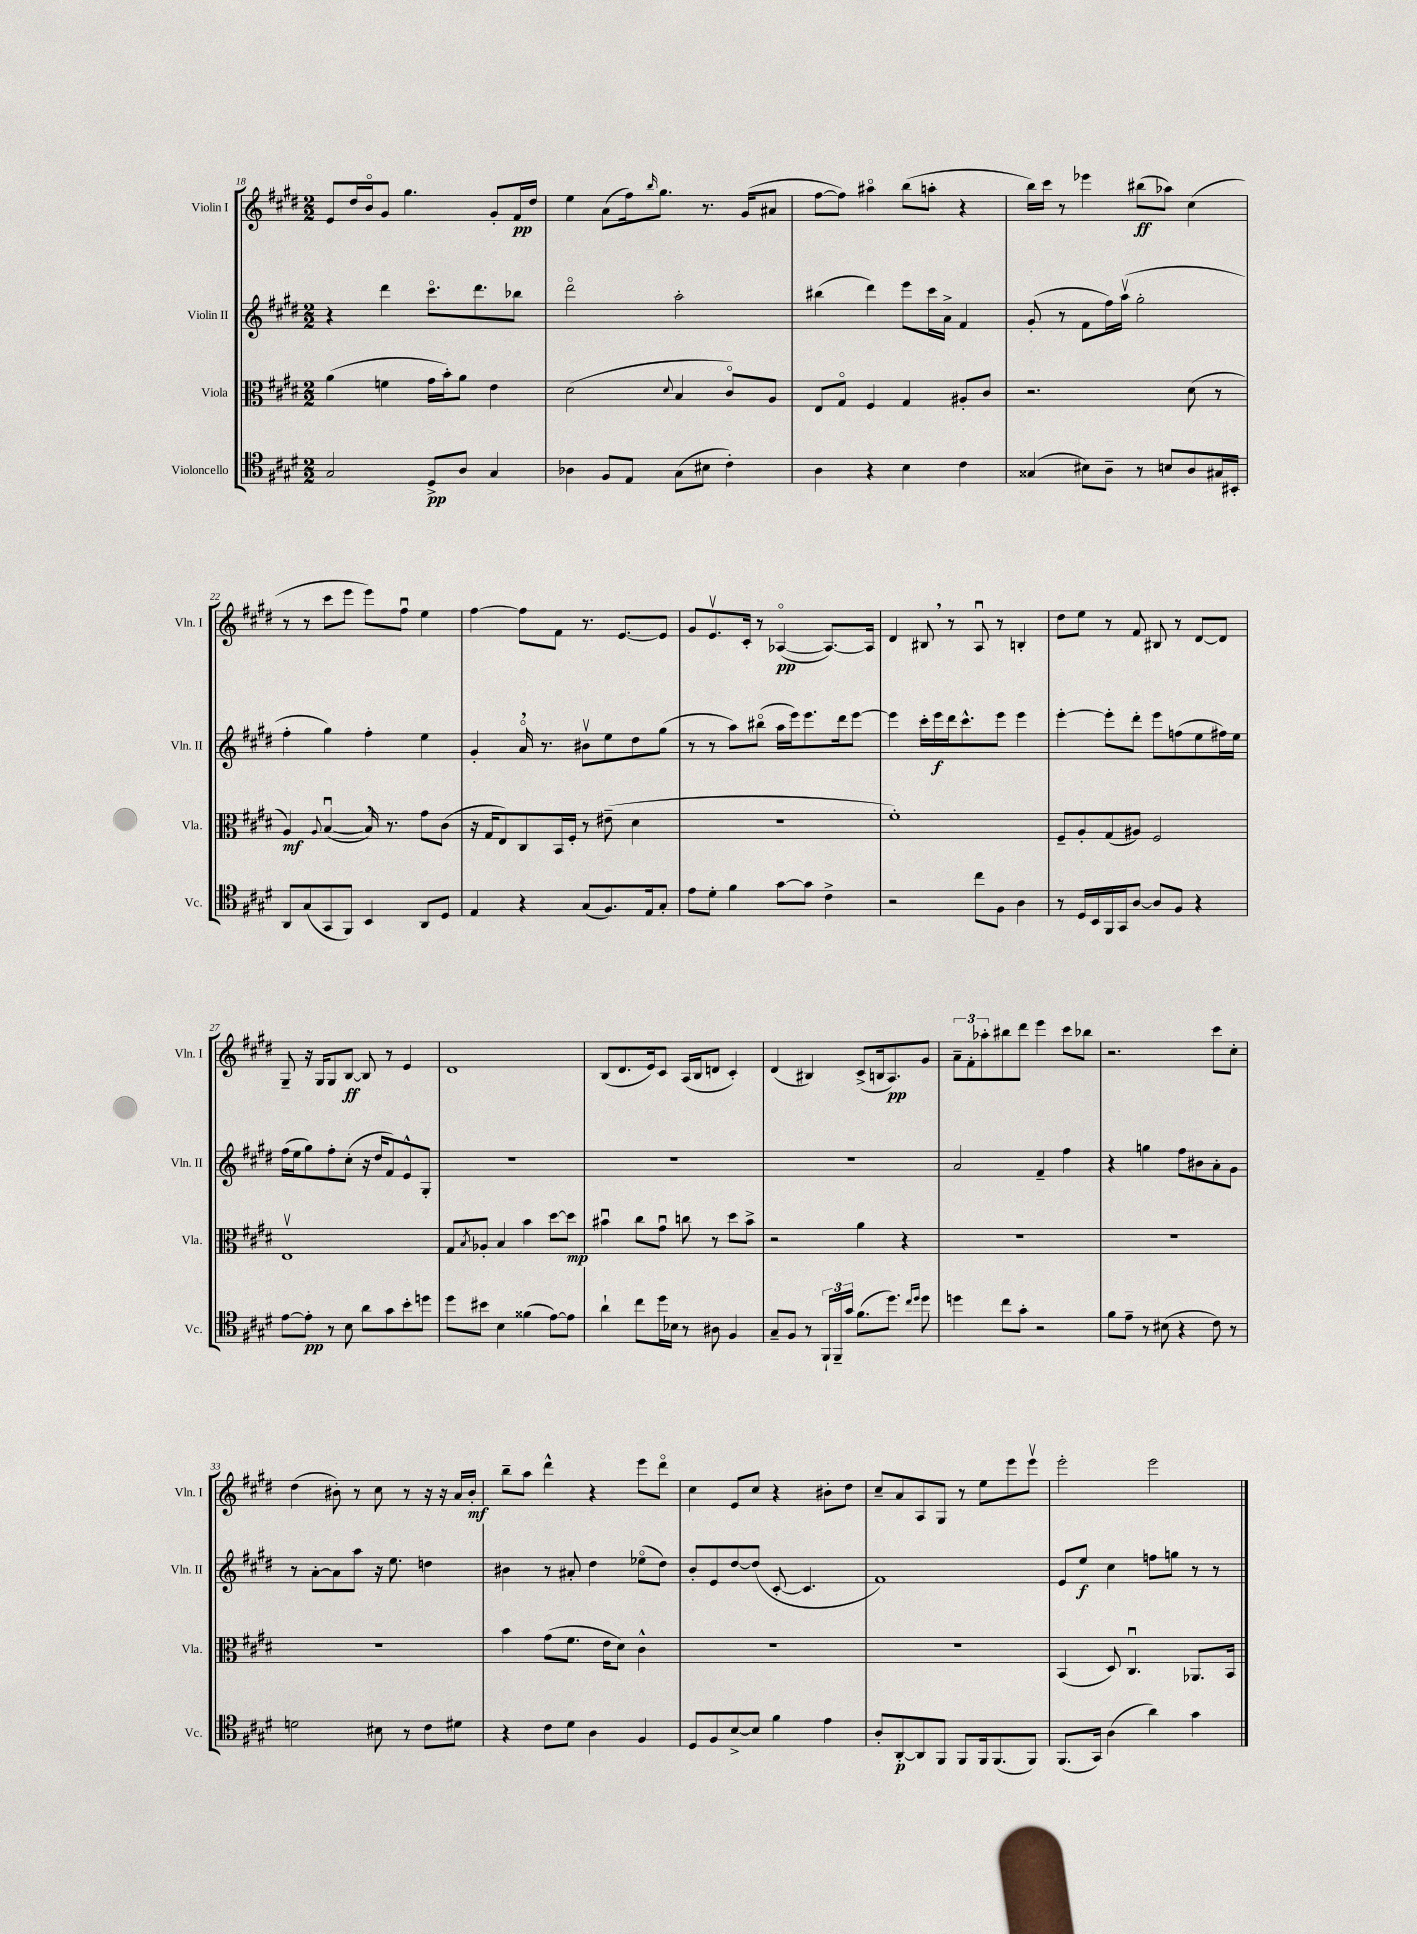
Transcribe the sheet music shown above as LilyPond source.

<<
\new StaffGroup <<
\new Staff = "s0" \with { instrumentName = "Violin I" shortInstrumentName = "Vln. I" } {
    \clef treble \key e \major \numericTimeSignature \time 2/2
    e'8 dis''16 b'16\flageolet gis'8 gis''4. gis'8-. fis'16\pp dis''16 |
    e''4 a'8( fis''16) \grace { b''16 } gis''8. r8. gis'16( ais'8 |
    fis''8~ fis''8) ais''4\flageolet b''8( a''8-. r4 |
    b''16) cis'''16 r8 ees'''4 bis''8\ff( aes''8) cis''4( |
    r8 r8 cis'''8 e'''8 e'''8) fis''8\downbow e''4 |
    fis''4~ fis''8 fis'8 r8. e'8.~ e'8 |
    gis'8 e'8.\upbow cis'16-. r8 aes4~\flageolet\pp( aes8.~) aes16 |
    dis'4 bis8 \breathe r8 a8\downbow r8 b4-. |
    dis''8 e''8 r8 fis'8 bis8 r8 dis'8~ dis'8 |
    gis8-- r16 gis16 gis8 b8~\ff b8 r8 e'4 |
    dis'1 |
    b8( dis'8. e'16) cis'8 a16( b16 d'8 cis'4-.) |
    dis'4( bis4) cis'8->( b16 a8.\pp) gis'8 |
    \tuplet 3/2 { a'8-- fis'8-. aes''8-. } bis''8 dis'''8 e'''4 cis'''8 bes''8 |
    r2. cis'''8 cis''8-. |
    dis''4( bis'8-.) r8 cis''8 r8 r16 r16 a'16 bis'16-.\mf |
    b''8-- a''8 dis'''4-^ r4 e'''8 dis'''8\flageolet |
    cis''4 e'8 cis''8 r4 bis'8-. dis''8 |
    cis''8-- a'8 a8 gis8 r8 e''8 e'''8 e'''8\upbow |
    e'''2-. e'''2 \bar "|." |
}
\new Staff = "s1" \with { instrumentName = "Violin II" shortInstrumentName = "Vln. II" } {
    \clef treble \key e \major \numericTimeSignature \time 2/2
    r4 dis'''4 cis'''8.\flageolet dis'''8. bes''8 |
    dis'''2\flageolet a''2-. |
    bis''4( dis'''4) e'''8 cis'''16 a'16-> fis'4 |
    gis'8-.( r8 fis'8 fis''16) a''16\upbow( gis''2-. |
    fis''4-. gis''4) fis''4-. e''4 |
    gis'4-. a'16\flageolet \breathe r8. bis'8\upbow e''8 dis''8 gis''8( |
    r8 r8 a''8) bis''8\flageolet( a''16 e'''16) e'''8. dis'''16 e'''8~ |
    e'''4 cis'''16-. e'''16\f dis'''16 cis'''8.-^ e'''8 e'''4 |
    e'''4~-. e'''8-. dis'''8-. e'''8 f''8( e''8 fis''16) e''16 |
    fis''16( e''16 gis''8) fis''8-. cis''8-.( r16 dis''16 fis'8) e'8-^ gis8-. |
    R1 |
    R1 |
    R1 |
    a'2 fis'4-- fis''4 |
    r4 g''4 fis''8 bis'8 a'8-. gis'8 |
    r8 a'8~-. a'8 a''8 r16 e''8. d''4 |
    bis'4 r8 ais'8-. dis''4 ees''8\flageolet( dis''8) |
    b'8-. e'8 dis''8~ dis''8( cis'8~-. cis'4. |
    fis'1) |
    e'8 e''8\f cis''4 f''8 g''8 r8 r8 \bar "|." |
}
\new Staff = "s2" \with { instrumentName = "Viola" shortInstrumentName = "Vla." } {
    \clef alto \key e \major \numericTimeSignature \time 2/2
    a'4( f'4 gis'16 b'16-.) a'8 e'4 |
    dis'2( \appoggiatura { dis'8 } b4 cis'8\flageolet) a8 |
    e8 gis8\flageolet fis4 gis4 ais8-. cis'8 |
    r2. dis'8( r8 |
    a4\mf) \appoggiatura { a8 } b4~\downbow( b16) \breathe r8. gis'8 cis'8( |
    r16 gis16 e8) cis8 b,16 fis16-. r8 eis'8--( dis'4 |
    R1 |
    fis'1-.) |
    fis8-- a8-. gis8( ais8) fis2 |
    e1\upbow |
    gis8 \acciaccatura { b8 } aes8-. b4 b'4 dis''8~ dis''8\mp |
    bis'4\downbow cis''8 gis'8\downbow c''8 r8 dis''8 bis'8-> |
    r2 a'4 r4 |
    R1 |
    R1 |
    R1 |
    b'4 gis'8( fis'8. e'16 dis'8) cis'4-^ |
    R1 |
    R1 |
    b,4( dis8) cis4.\downbow aes,8. b,16 \bar "|." |
}
\new Staff = "s3" \with { instrumentName = "Violoncello" shortInstrumentName = "Vc." } {
    \clef tenor \key e \major \numericTimeSignature \time 2/2
    gis2 dis8->\pp a8 gis4 |
    aes4 fis8 e8 gis8( bis8 cis'4-.) |
    a4 r4 b4 cis'4 |
    gisis4( bis8) a8-- r8 b8 a8 gis16 bis,16-. |
    a,8 gis8( gis,8 fis,8) b,4 a,8 dis8 |
    e4 r4 gis8( fis8.) e16 gis8-. |
    e'8 dis'8-. fis'4 gis'8~ gis'8 cis'4-> |
    r2 cis''8 fis8 a4 |
    r8 dis16 b,16 fis,16 gis,16 a8~ a8 fis8 r4 |
    e'8~ e'8-.\pp r8 b8 a'8 gis'8 b'8-. d''8 |
    dis''8 bis'8 b4 fisis'4( e'8~) e'8 |
    a'4-! cis''8 dis''16 bes16 r8 ais8 fis4 |
    gis8-- fis8 r8 \tuplet 3/2 { fis,16-! fis,16-- gis'16 } fis'8.( dis''8.) \grace { cis''16 dis''16 } dis''8 |
    d''4 cis''8 gis'8-. r2 |
    fis'8 e'8-- r8 bis8( r4 cis'8) r8 |
    d'2 bis8 r8 cis'8 dis'8 |
    r4 cis'8 dis'8 a4 fis4 |
    dis8 fis8 b8~-> b8 fis'4 e'4 |
    a8-. a,8~-.\p a,8 fis,8 fis,8 fis,16 fis,8.( fis,8) |
    fis,8.( gis,16) a4( a'4) gis'4 \bar "|." |
}
>>
>>
\layout { \context { \Score currentBarNumber = #18 } }
